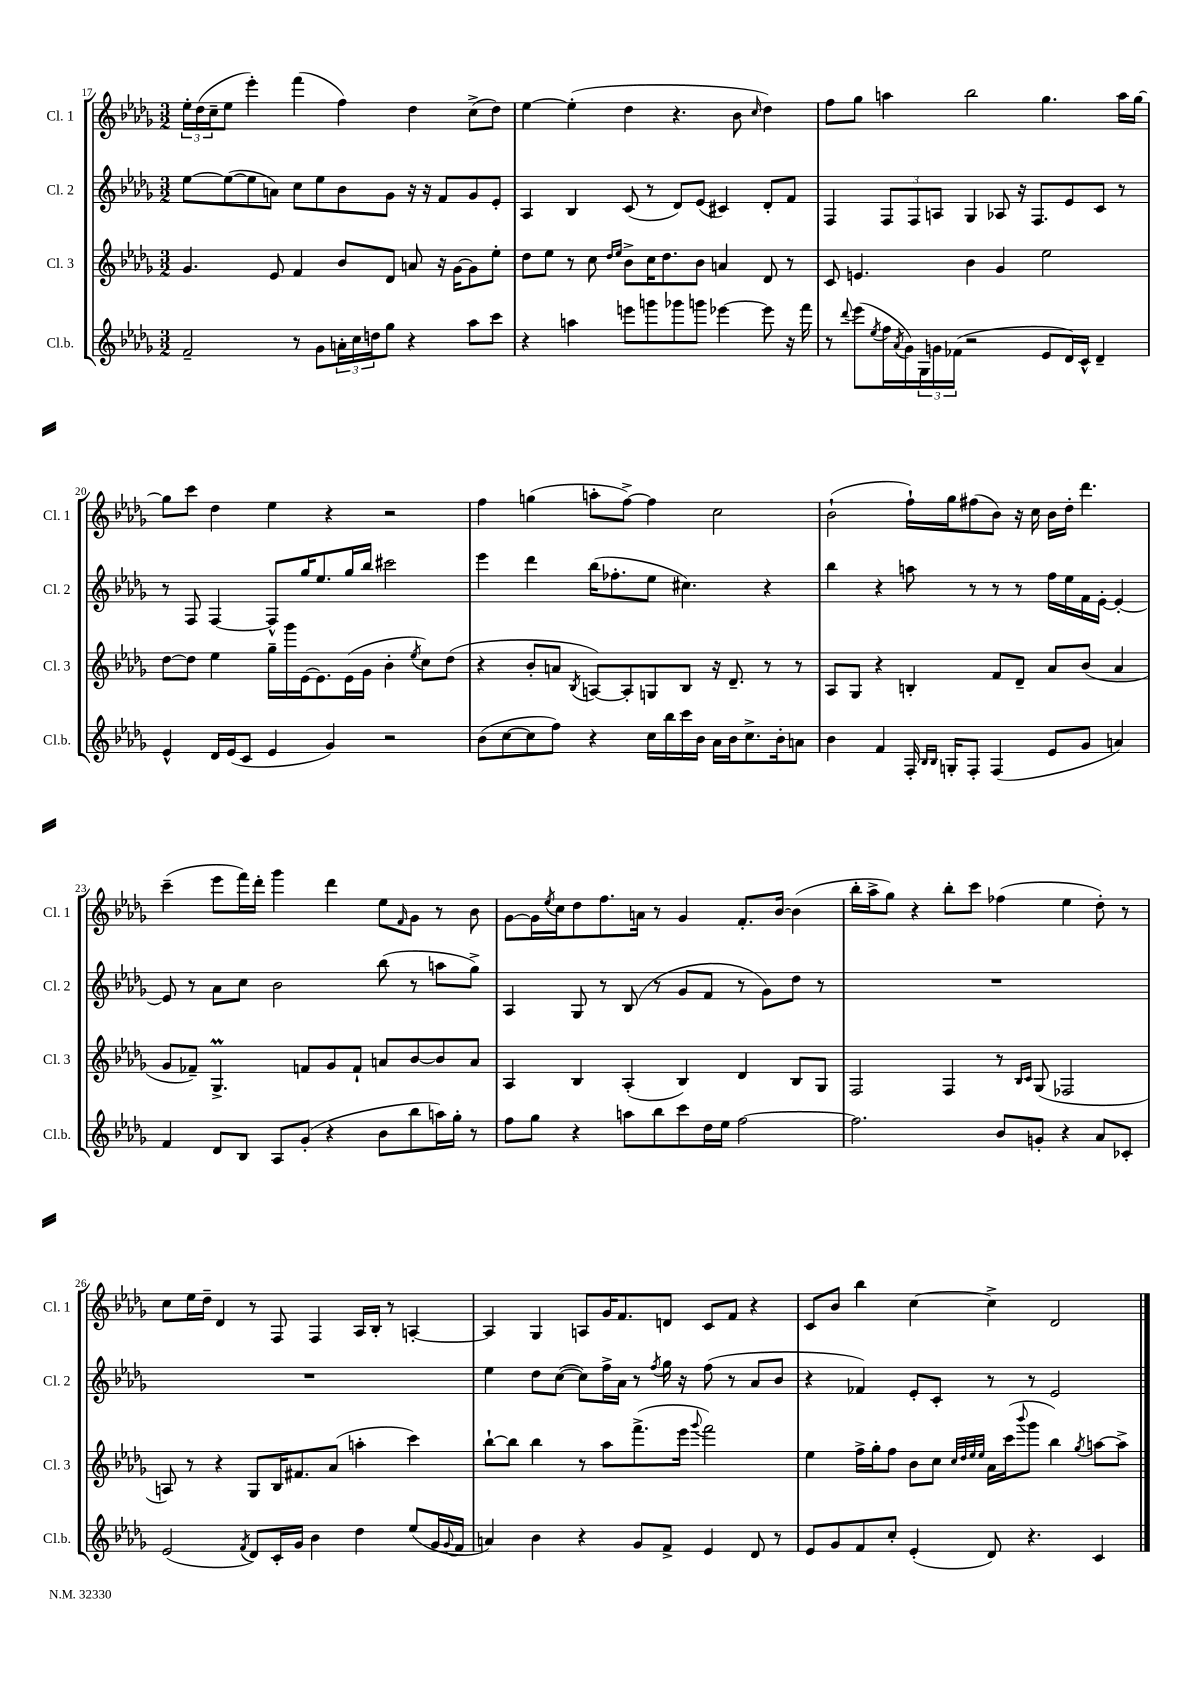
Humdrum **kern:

**kern	**kern	**kern	**kern
*part4	*part3	*part2	*part1
*staff4	*staff3	*staff2	*staff1
*I"Cl.b.	*I"Cl. 3	*I"Cl. 2	*I"Cl. 1
*I'Cl.b.	*I'Cl. 3	*I'Cl. 2	*I'Cl. 1
*clefG2	*clefG2	*clefG2	*clefG2
*k[b-e-a-d-g-]	*k[b-e-a-d-g-]	*k[b-e-a-d-g-]	*k[b-e-a-d-g-]
*M3/2	*M3/2	*M3/2	*M3/2
=17	=17	=17	=17
2f~/	4.g-/	[8ee-\L	24ee-'\LL
.	.	.	(24dd-\
.	.	.	24cc~\J
.	.	(8ee-\_	8ee-\J
.	.	8ee-\]	4eee-'\)
.	8e-/	8an\J)	.
8r	4f/	8cc\L	(4fff\
8g-\L	.	8ee-\	.
24an'\L	8b-/L	8b-\	4ff\)
24cc\	.	.	.
24ddn\J	.	.	.
8gg-\J	8d-/J	8g-\J	.
4r	8an/	16r	4dd-\
.	.	16r	.
.	16r	8f/L	.
.	[16g-\KL	.	.
8aa-\L	8g-\]	8g-/	(8cc^\L
8ccc\J	8ee-'\J	8e-'/J	8dd-\J)
=18	=18	=18	=18
4r	8dd-\L	4A-/	[4ee-\
.	8ee-\J	.	.
4aan\	8r	4B-/	(4ee-'\]
.	8cc\	.	.
.	16qqdd-/LL	.	.
.	16qqee-/JJ	.	.
8eeen\L	8b-^\L	(8c/	4dd-\
8gggn\	16cc\K	8r	.
.	8.dd-\	.	.
8ggg-X\	.	8d-/L)	4.r
8gggn\J	8b-\J	(8e-/J	.
[4eee-X\	4an/	4c#X/)	.
.	.	.	8b-\
.	.	.	16qqcc/
8eee-\]	8d-/	8d-'/L	4dd-\)
16r	8r	8f/J	.
16fff\	.	.	.
=19	=19	=19	=19
8r	8c/	4F/	8ff\L
8qqddd-/	.	.	.
(8eee-\L	4.en/	.	8gg-\J
8qee-/	.	.	.
16ff\L	.	12F/L	4aan\
8qa-/	.	.	.
16g-\)	.	.	.
.	.	12F/	.
24G-\	.	.	.
24gn\	.	12An/J	.
(24f-X\JJ	.	.	.
2r	4b-\	4G-/	2bb-\
.	4g-/	8A-X/	.
.	.	16r	.
.	.	8.F/L	.
8e-/L	2ee-\	.	4.gg-\
16d-/L)	.	8e-/	.
16c^^/JJ	.	.	.
4d-~/	.	8c/J	.
.	.	8r	16aa\LL
.	.	.	[16gg-\JJ
!!LO:LB:g=z
=20	=20	=20	=20
4e-^^/	[8dd-\L	8r	8gg-\L]
.	8dd-\J]	8F/	8ccc\J
16d-/LL	4ee-\	[4F/	4dd-\
(16e-/J	.	.	.
8c/J	.	.	.
4e-/	16gg-~\LL	8F^^/L]	4ee-\
.	16ggg-\	.	.
.	[16e-\J	16gg-/K	.
.	8.e-\]	8.ee-/	.
4g-/)	.	.	4r
.	(16e-\L	16gg-/L	.
.	16g-\JJ	16bb-/JJ	.
2r	4b-'\	2ccc#X\	2r
.	8qee-/	.	.
.	8cc\L)	.	.
.	(8dd-\J	.	.
=21	=21	=21	=21
(8b-\L	4r	4eee-\	4ff\
[8cc\	.	.	.
8cc\]	8b-'/L	4ddd-\	(4ggn\
8ff\J)	8an/J	.	.
.	8qB-/	.	.
4r	[8An/L)	(16bb-\KL	8aan'\L
.	.	8.ff-X'\	.
.	8A'/]	.	[8ff^\J)
16cc\LL	8Gn/	8ee-\J	4ff\]
16bb-\	.	.	.
16ccc\	8B-/J	4.cc#X\)	.
16b-\JJ	.	.	.
16a-\LL	16r	.	2cc\
16b-\J	8.d-~/	.	.
8.cc^\	.	.	.
.	8r	4r	.
16b-'\k	.	.	.
8an\J	8r	.	.
=22	=22	=22	=22
4b-\	8A-/L	4bb-\	(2b-`\
.	8G-/J	.	.
4f/	4r	4r	.
16F'/	4Bn'/	8aan\	16ff`\LL)
16qqB-/LL	.	.	.
16qqB-/JJ	.	.	.
16Gn'/KL	.	.	16gg-\J
8F'/J	.	8r	(8ff#X\
(4F/	8f/L	8r	8b-\J)
.	8d-~/J	8r	16r
.	.	.	16cc\
8e-/L	8a-/L	16ff\LL	16b-\LL
.	.	16ee-\	16dd-'\JJ
8g-/J	(8b-/J	16f\	4.ddd-\
.	.	[16e-'\JJ	.
4an/)	4a-/	4e-'/_	.
!!LO:LB:g=z
=23	=23	=23	=23
4f/	8g-/L	8e-/]	(4ccc~\
.	8f-X~/J)	8r	.
8d-/L	4.G-M^/	8a-\L	8eee-\L
8B-/J	.	8cc\J	16fff\L)
.	.	.	16ddd-'\JJ
8A-/L	.	2b-\	4ggg-\
(8g-'/J	8fn/L	.	.
4r	8g-/	.	4ddd-\
.	8f`/J	.	.
8b-\L	8an/L	(8bb-\	8ee-\L
.	.	.	16qqf/
8bb-\	[8b-/	8r	8g-\J
16aan\L)	8b-/]	8aan\L	8r
16gg-'\JJ	.	.	.
8r	8a/J	8gg-^\J)	8b-\
=24	=24	=24	=24
8ff\L	4A-/	4A-/	[8g-\L
8gg-\J	.	.	16g-\L]
.	.	.	8qee-/
.	.	.	16cc\J
4r	4B-/	8G-/	8dd-\
.	.	8r	8.ff\
8aan\L	(4A-'/	(8B-/	.
.	.	.	16an\Jk
8bb-\	.	8r	8r
8ccc\	4B-/)	8g-/L	4g-/
16dd-\L	.	8f/J	.
16ee-\JJ	.	.	.
[2ff\	4d-/	8r	8.f'/L
.	.	8g-\L)	.
.	.	.	[16b-/Jk
.	8B-/L	8dd-\J	(4b-\]
.	8G-/J	8r	.
=25	=25	=25	=25
2.ff\]	2F/	1.r	16bb-'\LL
.	.	.	16aa-^\J
.	.	.	8gg-\J)
.	.	.	4r
.	4F/	.	8bb-'\L
.	.	.	8ccc\J
8b-/L	8r	.	(4ff-X\
.	16qqB-/LL	.	.
.	16qqc/JJ	.	.
8gn'/J	(8G-/	.	.
4r	2F-X/	.	4ee-\
8a-/L	.	.	8dd-'\)
8c-X'/J	.	.	8r
!!LO:LB:g=z
=26	=26	=26	=26
(2e-/	8An/)	1.r	8cc\L
.	8r	.	16ee-\L
.	.	.	16dd-~\JJ
.	4r	.	4d-/
8qf/	.	.	.
8d-/L)	8G-/L	.	8r
16c'/L	16B-/K	.	8F/
16g-/JJ	8.f#X/	.	.
4b-\	.	.	4F/
.	(8a-/J	.	.
4dd-\	4aan'\	.	16A-/LL
.	.	.	16B-'/JJ
.	.	.	8r
(8ee-/L	4ccc\)	.	[4An'/
16g-/L	.	.	.
8qqg-/	.	.	.
16f/JJ	.	.	.
=27	=27	=27	=27
4an/)	[8bb-`\L	4ee-\	4A/]
.	8bb-\J]	.	.
4b-\	4bb-\	8dd-\L	4G-/
.	.	([8cc\J	.
4r	8r	8cc\L])	8An/L
.	8aa-\L	16ff^\L	16g-/K
.	.	16a-\JJ	8.f/
8g-/L	(8.fff^\	8r	.
.	.	8qff/	.
8f^/J	.	16gg-\	8dn/J
.	16eee-\Jk	16r	.
.	8qqggg-/	.	.
4e-/	2fff\)	(8ff\	8c/L
.	.	8r	8f/J
8d-/	.	8a-/L	4r
8r	.	8b-/J	.
=28	=28	=28	=28
8e-/L	4ee-\	4r	8c/L
8g-/	.	.	8b-/J
8f/	16ff^\LL	4f-X/)	4bb-\
.	16gg-'\J	.	.
8cc'/J	8ff\J	.	.
(4e-'/	8b-\L	8e-'/L	[4cc\
.	8cc\J	8c'/J	.
.	32qqcc/LLL	.	.
.	32qqdd-/	.	.
.	32qqee-/	.	.
.	32qqee-/JJJ	.	.
8d-/)	16a-\LL	8r	4cc^\]
.	(16ccc\J	.	.
.	8qqbbb-/	.	.
4.r	8ggg-\J	8r	.
.	4bb-\)	2e-/	2d-/
.	8qgg-/	.	.
4c/	[8aan\L	.	.
.	8aa^\J]	.	.
==	==	==	==
*-	*-	*-	*-
